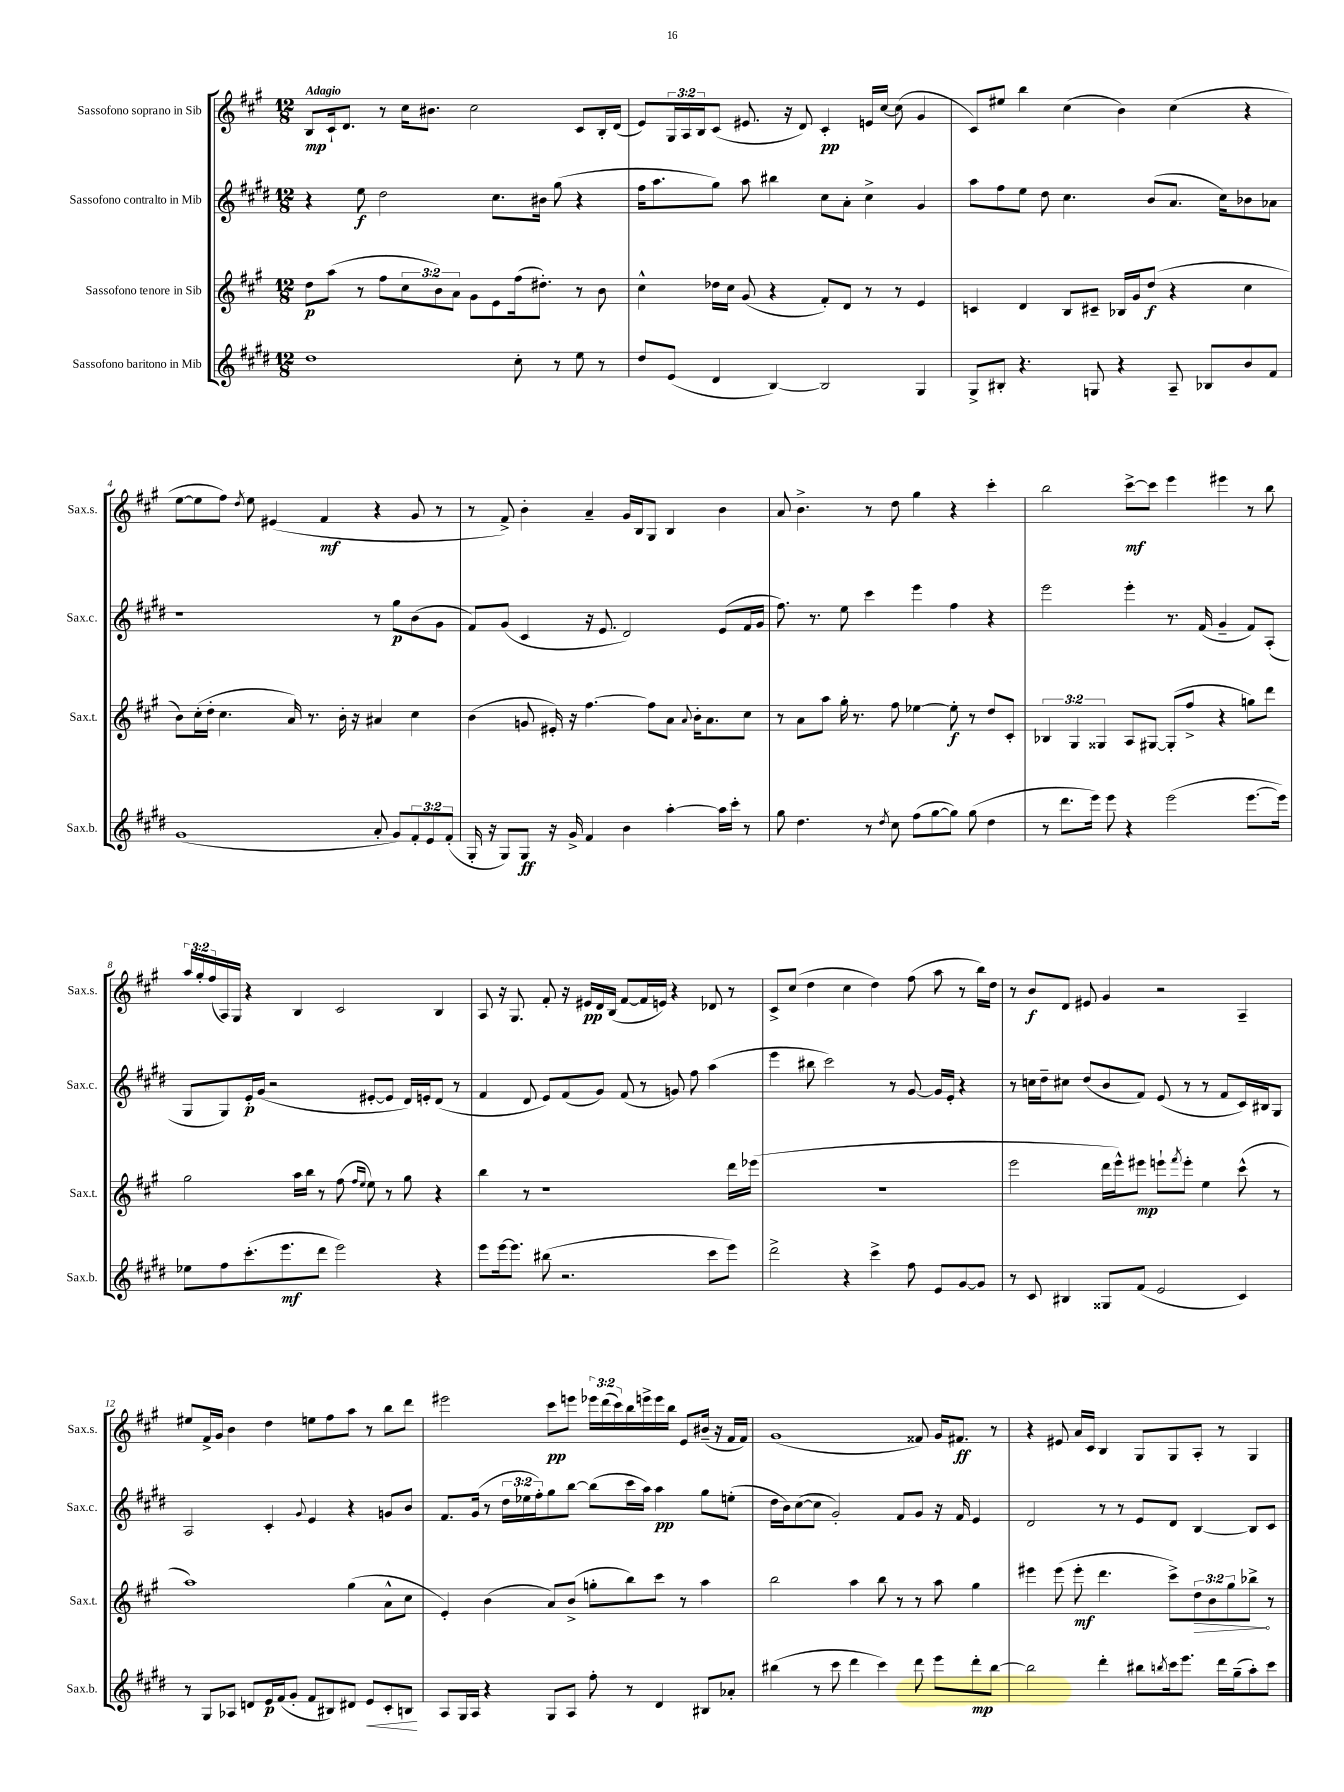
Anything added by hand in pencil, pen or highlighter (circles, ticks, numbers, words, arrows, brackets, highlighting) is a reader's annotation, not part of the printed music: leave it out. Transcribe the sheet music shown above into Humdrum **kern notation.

**kern	**kern	**kern	**kern
*staff4	*staff3	*staff2	*staff1
*clefG2	*clefG2	*clefG2	*clefG2
*k[f#c#g#d#]	*k[f#c#g#]	*k[f#c#g#d#]	*k[f#c#g#]
*M12/8	*M12/8	*M12/8	*M12/8
1dd#	8dd\L	4r	8B/L
.	(8aa\J	.	16c#`/k
.	.	.	8.d/J
.	8r	8ee\	.
.	8ff#\L	2dd#\	8r
.	12cc#\	.	16cc#\LK
.	.	.	8.b#\J
.	12b\)	.	.
.	12a\J	.	.
.	8g#\L	.	2cc#\
.	8e\	8.cc#\L	.
8cc#'\	(16ff#\k	.	.
.	8.dd#'\J)	16b#\Jk	.
8r	.	(8gg#\	.
8ee\	8r	4r	8c#/L
8r	8b\	.	16B'/L
.	.	.	(16d/JJ
=	=	=	=
8dd#/L	4cc#^^\	16ff#\LK	8e/L)
.	.	8.aa\	.
(8e/J	.	.	24G#/L
.	.	.	24A/
.	.	.	24B/J
4d#/	16dd-\LL	8gg#\J)	(8c#/J
.	16cc#\JJ	.	.
.	(8g#/	8aa\	8.e#/
[4B/)	4r	4bb#\	.
.	.	.	16r
.	.	.	8d/)
2B/]	8f#'/L)	8cc#\L	4c#'/
.	8d/J	8a'\J	.
.	8r	4cc#^\	16e/LL
.	.	.	[16cc#/JJ
.	8r	.	(8cc#\]
4G#/	4e/	4g#/	4g#/
=	=	=	=
8G#^/L	4c/	8aa\L	8c#/L)
8B#'/J	.	8ff#\	8ee#/J
4.r	4d/	8ee\J	4bb\
.	.	8dd#\	.
.	8B/L	4.cc#\	(4cc#\
8G/	8c#~/J	.	.
4r	16B-/LL	.	4b\)
.	16g#/J	.	.
.	(8dd/J	(8b/L	.
8A~/	4r	8.a/J	(4cc#\
8B-/L	.	.	.
.	.	16cc#\LK)	.
8b/	4cc#\	8b-\	4r
8f#/J	.	8a-\J	.
=	=	=	=
(1g#	8b\L)	1r	[8ee\L
.	(16cc#'\L	.	8ee\]
.	16dd'\JJ	.	.
.	4.cc#\	.	8ff#\J)
.	.	.	8qdd/
.	.	.	8ee\
.	.	.	(4e#/
.	16a/)	.	.
.	8.r	.	.
.	.	.	4f#/
.	16b'\	.	.
.	16r	.	.
8a'/	4a#/	8r	4r
8g#/L)	.	8gg#\L	.
12f#'/	4cc#\	(8b\	8g#/
12e/	.	.	.
.	.	8g#\J	8r
(12f#'/J	.	.	.
=	=	=	=
16G#'/	(4b\	8f#/L)	8r
16r	.	.	.
8G#/L)	.	(8g#/J	8f#^/)
8G#/J	8g/	4c#/	4b'\
16r	16e#'/)	.	.
16g#^/	16r	.	.
4f#/	[4.ff#\	16r	4a~/
.	.	8.e/	.
4b\	.	2d#/)	16g#/LL
.	.	.	16B/J
.	8ff#\]L	.	8G#/J
[4aa'\	8a\J	.	4B/
.	8qqa/	.	.
.	16b'\LK	.	.
.	8.a\	.	.
16aa\]LL	.	(8e/L	4b\
16ccc#'\JJ	.	.	.
8r	8cc#\J	16f#/L	.
.	.	16g#/JJ	.
=	=	=	=
8gg#\	8r	8.ff#\)	8a/
4.dd#\	8a\L	.	4.b^\
.	.	8.r	.
.	8aa\J	.	.
.	16gg#'\	8ee\	.
.	8.r	.	.
8r	.	4ccc#\	8r
8qdd#/	.	.	.
8cc#\	8ff#\	.	8dd\
(8ff#\L	[4ee-\	4eee\	4gg#\
[8gg#\	.	.	.
8gg#\]J)	8ee-'\]	4ff#\	4r
(8gg#\	8r	.	.
4dd#\	8dd/L	4r	4ccc#'\
.	8c#'/J	.	.
=	=	=	=
8r	6B-/	2eee\	2bb\
8.ddd#\L	.	.	.
.	6G#/	.	.
16eee\Jk)	.	.	.
.	6G##/	.	.
8eee\	.	.	.
4r	8A/L	4eee'\	[8ccc#^\L
.	[8G#/J	.	8ccc#\]J
(2eee\	(8G#'/]L	8.r	4eee\
.	8ff#^/J	.	.
.	.	(16f#/	.
.	4r	4g#~/	4eee#\
[8.eee\L	8gg\L)	8f#/L)	8r
.	8ddd\J	(8A'/J	8bb\
16eee\]Jk)	.	.	.
=	=	=	=
8ee-\L	2gg#\	8G#/L	24aa/LL
.	.	.	24gg#'/
.	.	.	(24ff#/
8ff#\	.	8G#/)	16A/)
.	.	.	16G#/JJ
(8.ccc#'\	.	16e'/L	4r
.	.	(16g#/JJ	.
.	.	2r	.
8.eee\	.	.	.
.	16aa\LL	.	4B/
.	16bb\JJ	.	.
8ddd#\J	8r	.	.
2eee\)	(8ff#\	.	2c#/
.	16qqff#/LL	.	.
.	16qqee/JJ	.	.
.	8ee\)	[8e#'/L	.
.	8r	8e#/]J	.
.	8gg#\	16d#/LL)	.
.	.	16e'/J	.
4r	4r	(8d#/J	4B/
.	.	8r	.
=	=	=	=
8eee\L	4bb\	4f#/	8A/
[16eee\k	.	.	16r
8.eee\]J	.	.	8.G#/
.	8r	8d#/	.
(8bb#\	1r	8e/L)	8f#'/
2.r	.	(8f#/	16r
.	.	.	16e#/LL
.	.	8g#/J)	16d/
.	.	.	(16B/JJ
.	.	(8f#/	[8f#/L
.	.	8r	16f#/]L
.	.	.	16e/JJ)
.	.	8g/)	4r
.	.	8ff#\	.
8ccc#\L	.	(4aa\	8d-/
8eee\J)	16ddd\LL	.	8r
.	(16eee-\JJ	.	.
=	=	=	=
2ddd#^\	1.r	4eee\	8c#^/L
.	.	.	(8cc#/J
.	.	8bb#\	4dd\
.	.	2ccc#\)	.
4r	.	.	4cc#\
4ccc#^\	.	.	4dd\)
.	.	8r	.
8ff#\	.	[8g#/	(8ff#\
8e/L	.	16g#/]LL	8aa\
.	.	16e'/JJ	.
[8g#/	.	4r	8r
8g#/]J	.	.	16bb\LL)
.	.	.	16dd\JJ
=	=	=	=
8r	2eee\	8r	8r
8c#/	.	16cc\LL	8b/L
.	.	16dd#~\J	.
4B#/	.	8cc#\J	8d/J
.	.	(8dd#/L	8e#/
8G##/L	16ddd\LL	8b/	4g#/
.	16eee^^\J)	.	.
(8f#/J	8eee#\J	8f#/J)	.
2e/	8eee`\L	(8e/	2r
.	8qfff#/	.	.
.	8eee'\J	8r	.
.	4ee\	8r	.
.	.	8f#/L	.
4c#/)	(8ccc#^^\	16c#/L)	4A~/
.	.	16B#/J	.
.	8r	8G#/J	.
=	=	=	=
8r	1aa)	2A/	8ee#/L
8G#/L	.	.	16f#^/L
.	.	.	16g#/JJ
8A-/J	.	.	4b\
8d/L	.	.	.
16e/L	.	4c#'/	4dd\
(16f#/J	.	.	.
8g#'/J	.	.	.
.	.	8qqg#/	.
8f#/L	.	4e/	8ee\L
8B#/)	.	.	8ff#\
8d#/J	(4gg#\	4r	8aa\J
8e/L	.	.	8r
8c#'/	8a^^\L	8g/L	8bb\L
8B/J	8cc#\J	8b/J	8ddd\J
=	=	=	=
8A/L	4e'/)	8.f#/L	2eee#\
16G#/L	.	.	.
16A/JJ	.	(16g#/Jk	.
4r	(4b\	8r	.
.	.	24dd#\LL	.
.	.	24ee-\	.
.	.	24ff#'\J)	.
8G#/L	8a/L)	8gg#\	8ccc#\L
8A/J	(8b^/J	[8bb\J	8eee\J
8ff#'\	8gg'\L	(8bb\]L	24eee-\LL
.	.	.	(24ddd\
.	.	.	24ccc#\)
8r	8bb\)	16ccc#\L	16bb\
.	.	16aa\JJ)	16eee^\
4d#/	8ccc#\J	4aa\	16eee\
.	.	.	16bb\JJ
.	8r	.	8e/L
8B#/L	4aa\	8gg#\L	(16b#~/Jk
.	.	.	16r
8a-'/J	.	(8ee'\J	16f#/LL
.	.	.	16f#/JJ)
=	=	=	=
(4bb#\	2bb\	16dd#\LL	(1g#
.	.	16b\J)	.
.	.	([8cc#\	.
8r	.	8cc#\]J	.
8ccc#\	.	2g#'/)	.
4ddd#\	4aa\	.	.
4ccc#\)	8bb\	.	.
.	8r	8f#/L	.
8ddd#\	8r	8g#/J	8f##/)
8eee\L	8aa\	16r	16g#/LK
.	.	16f#/	8.f#/J
8ddd#'\	4gg#\	4e/	.
[8bb#\J	.	.	8r
=	=	=	=
2bb#\]	4eee#\	2d#/	4r
.	(8eee#\	.	8e#/
.	8eee#'\	.	16a/LL
.	.	.	16c#/JJ
4ddd#'\	4.ddd\	8r	4B/
.	.	8r	.
8bb#\L	.	8e/L	8G#/L
8qbb/	.	.	.
16ccc#\k	8ccc#^\L)	8d#/J	8G#/
8.eee\J	.	.	.
.	12dd\	[4B/	8A'/J
.	12b\	.	.
16ddd#\LL	.	.	8r
.	12gg#\	.	.
(16gg#~\J	.	.	.
8aa'\)	8bb-^\J	8B/]L	4G#/
8ccc#\J	8r	8c#/J	.
==	==	==	==
*-	*-	*-	*-
